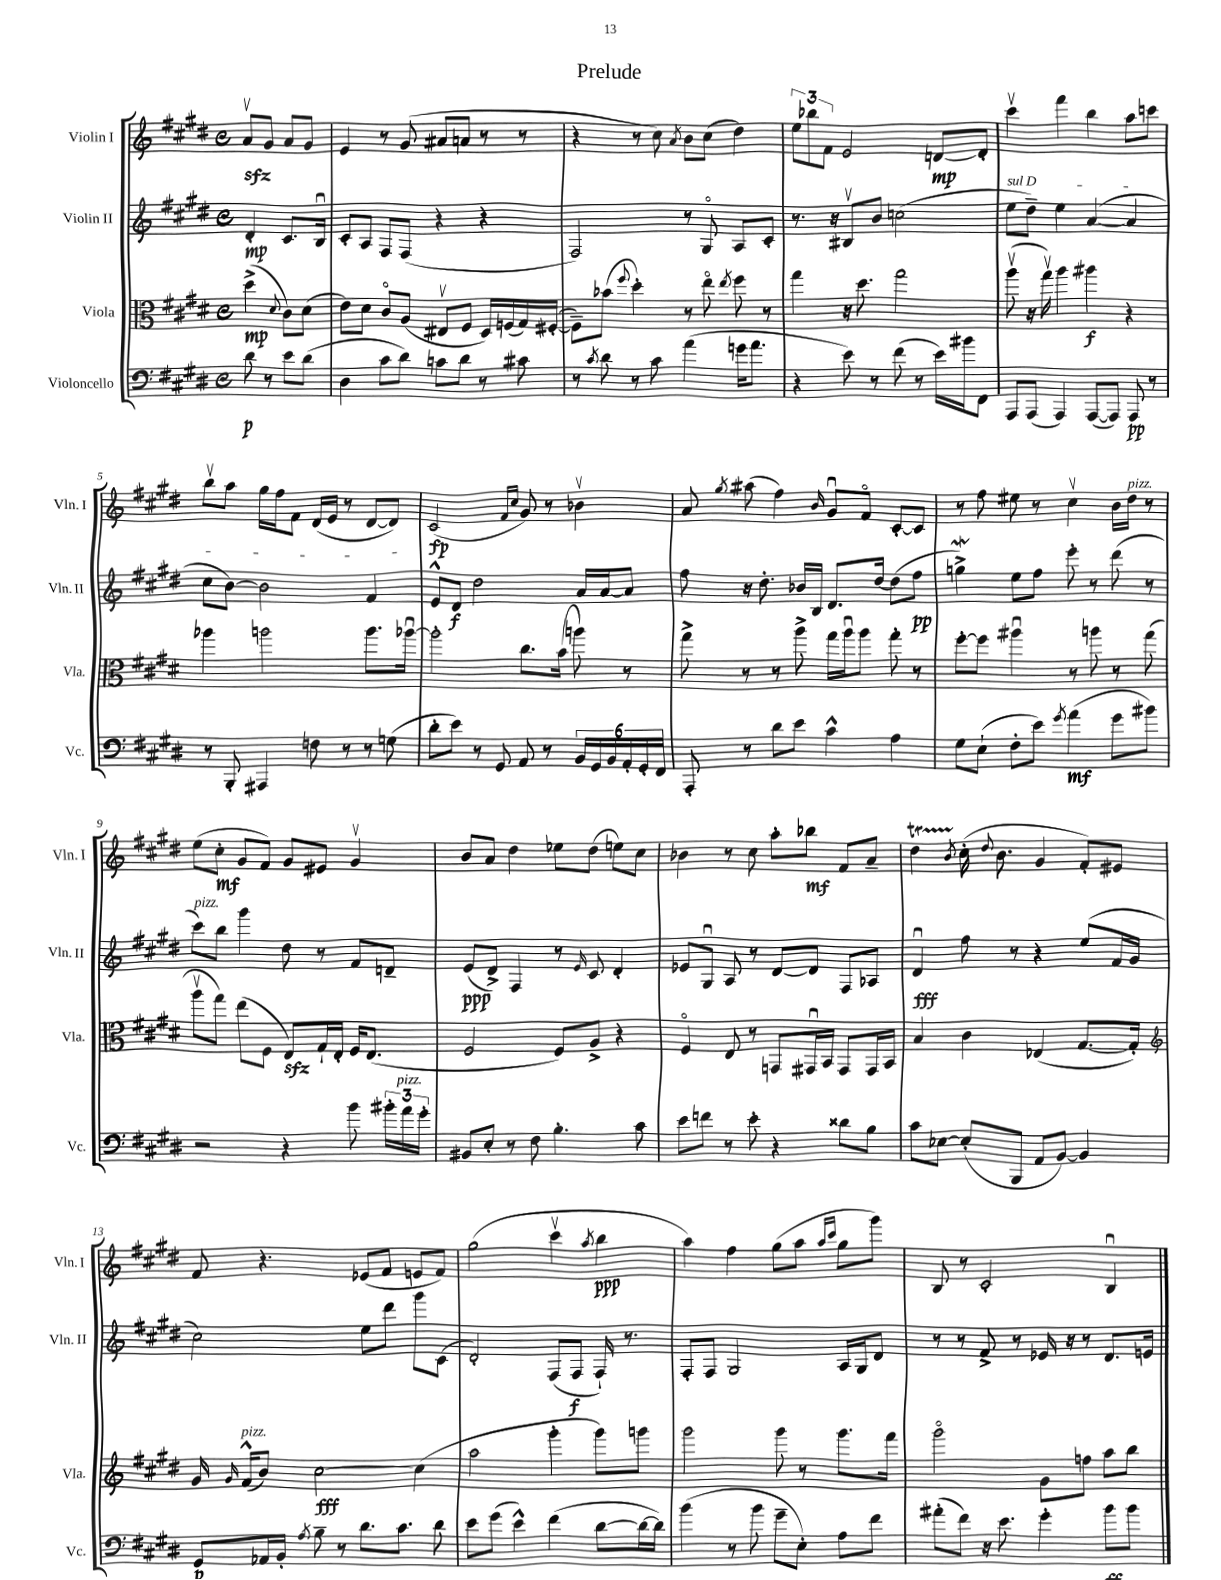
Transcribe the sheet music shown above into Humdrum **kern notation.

**kern	**dynam	**kern	**dynam	**kern	**dynam	**kern	**dynam
*part4	*part4	*part3	*part3	*part2	*part2	*part1	*part1
*staff4	*staff4	*staff3	*staff3	*staff2	*staff2	*staff1	*staff1
*I"Violoncello	*	*I"Viola	*	*I"Violin II	*	*I"Violin I	*
*I'Vc.	*	*I'Vla.	*	*I'Vln. II	*	*I'Vln. I	*
*clefF4	*	*clefC3	*	*clefG2	*	*clefG2	*
*k[f#c#g#d#]	*	*k[f#c#g#d#]	*	*k[f#c#g#d#]	*	*k[f#c#g#d#]	*
*M4/4	*	*M4/4	*	*M4/4	*	*M4/4	*
*met(c)	*	*met(c)	*	*met(c)	*	*met(c)	*
=	=	=	=	=	=	=	=
8d#\	p	(4dd#^\	mp	4d#'/	mp	8azzv/L	.
8r	.	.	.	.	.	8g#/J	.
.	.	8qqd#/	.	.	.	.	.
8e\L	.	8c#\L)	.	8.c#/L	.	8a/L	.
(8d#\J	.	(8d#\J	.	.	.	8g#/J	.
.	.	.	.	16Bu/Jk	.	.	.
=1	=1	=1	=1	=1	=1	=1	=1
4D#\	.	8e\L)	.	8c#'/L	.	4e/	.
.	.	8d#\J	.	8A/J	.	.	.
8c#\L	.	8c#/L	.	8F#/L	.	8r	.
8d#\J)	.	(8A/J	.	(8F#/J	.	(8g#/	.
8cn\L	.	8E#Xv/L	.	4r	.	8a#X/L	.
8d#\J	.	8F#/J	.	.	.	8an/J	.
8r	.	16D#/LL)	.	4r	.	8r	.
.	.	(16Fn/	.	.	.	.	.
8c#X\	.	16G#/)	.	.	.	8r	.
.	.	([16F#X'/JJ	.	.	.	.	.
=2	=2	=2	=2	=2	=2	=2	=2
8r	.	8F#~\L])	.	2F#/)	.	4r	.
8qc#/	.	.	.	.	.	.	.
8d#\	.	(8b-X\J	.	.	.	.	.
.	.	8qqff#/	.	.	.	.	.
8r	.	4dd#'\)	.	.	.	8r	.
8c#\	.	.	.	.	.	8cc#\)	.
.	.	.	.	.	.	8qa/	.
(4a\	.	8r	.	8r	.	8b\L	.
.	.	8ee\	.	8G#/	.	(8cc#\J	.
.	.	8qee/	.	.	.	.	.
16gn\KL	.	8ff#\	.	8A/L	.	4dd#\)	.
8.a\J	.	.	.	.	.	.	.
.	.	8r	.	8c#'/J	.	.	.
=3	=3	=3	=3	=3	=3	=3	=3
4r	.	4gg#\	.	8.r	.	12ee\L	.
.	.	.	.	.	.	12bb-X\	.
.	.	.	.	.	.	12f#\J	.
.	.	.	.	16r	.	.	.
8e\)	.	16r	.	8B#Xv/L	.	2e/	.
.	.	8.dd#\	.	.	.	.	.
8r	.	.	.	8b/J	.	.	.
(8f#\	.	2gg#\	.	(2ccn\	.	.	.
8r	.	.	.	.	.	.	.
16e\LL)	.	.	.	.	.	[8dn/L	mp
16b#X\J	.	.	.	.	.	.	.
8FF#\J	.	.	.	.	.	8d'/J]	.
=4	=4	=4	=4	=4	=4	=4	=4
!	!	!	!	!LO:TX:a:i:t=sul D	!	!	!
8AAA/L	.	(8aav\	.	8ee\L	.	4ccc#v\	.
(8AAA/J	.	16r	.	8dd#~\J)	.	.	.
.	.	16gg#v\)	.	.	.	.	.
4AAA/)	.	4aa\	.	4ee\	.	4fff#\	.
([8AAA/L	.	4aa#X\	f	([4a/	.	4bb\	.
8AAA/J])	.	.	.	.	.	.	.
8AAA/	pp	4r	.	4a/]	.	8aa\L	.
8r	.	.	.	.	.	8cccn\J	.
!!LO:LB:g=z
=5	=5	=5	=5	=5	=5	=5	=5
8r	.	4aa-X\	.	8cc#\L	.	8bbv\L	.
8BBB'/	.	.	.	[8b\J)	.	8aa\J	.
4AAA#X/	.	2aan\	.	2b\]	.	16gg#\LL	.
.	.	.	.	.	.	16ff#\J	.
.	.	.	.	.	.	8f#\J	.
8Fn\	.	.	.	.	.	(16d#/LL	.
.	.	.	.	.	.	16e/JJ	.
8r	.	.	.	.	.	8r	.
8r	.	8.aa\L	.	4f#/	.	[8d#/L	.
(8Gn\	.	.	.	.	.	8d#/J])	.
.	.	[16aa-Xu\Jk	.	.	.	.	.
=6	=6	=6	=6	=6	=6	=6	=6
8d#'\L	.	2aa-'\]	.	8e^^/L	.	(2c#/	fp
8e\J)	.	.	.	8d#/J	f	.	.
8r	.	.	.	2dd#\	.	.	.
8GG#/	.	.	.	.	.	.	.
.	.	.	.	.	.	16qqf#/LL	.
.	.	.	.	.	.	16qqcc#/JJ	.
8AA/	.	8.cc#\L	.	.	.	8g#/)	.
8r	.	.	.	.	.	8r	.
.	.	(16b\Jk	.	.	.	.	.
24BB/LL	.	8aan\)	.	16a/LL	.	4b-Xv\	.
24GG#/	.	.	.	.	.	.	.
.	.	.	.	[16a/J	.	.	.
24BB/	.	.	.	.	.	.	.
24AA'/	.	8r	.	8a/J]	.	.	.
24GG#'/	.	.	.	.	.	.	.
24FF#/JJ	.	.	.	.	.	.	.
=7	=7	=7	=7	=7	=7	=7	=7
8AAA'/	.	8gg#^\	.	8ff#\	.	8a/	.
.	.	.	.	.	.	8qgg#/	.
8r	.	8r	.	16r	.	(8aa#X\	.
.	.	.	.	8.dd#'\	.	.	.
8d#\L	.	8r	.	.	.	4ff#\)	.
8e\J	.	8aa^\	.	16b-X/LL	.	.	.
.	.	.	.	16B/JJ	.	.	.
.	.	.	.	.	.	16qqb/	.
4c#^^\	.	16gg#\LL	.	8.d#/L	.	8g#u/L	.
.	.	16aau\J	.	.	.	.	.
.	.	8aa\J	.	.	.	8f#/J	.
.	.	.	.	[16dd#/Jk	.	.	.
4A\	.	8gg#'\	.	(8dd#\L]	.	[8c#'/L	.
.	.	8r	.	8ff#\J	pp	8c#/J]	.
=8	=8	=8	=8	=8	=8	=8	=8
8G#\L	.	[8ff#'\L	.	4ggnw^\)	.	8r	.
(8E`\J	.	8ff#\J]	.	.	.	8ff#\	.
8F#'\L	.	4aa#Xu\	.	8ee\L	.	8ee#X\	.
8e\J)	.	.	.	8ff#\J	.	8r	.
8qg#/	.	.	.	.	.	.	.
(4a\	mf	8r	.	8eee'\	.	4cc#v\	.
.	.	8aan\	.	8r	.	.	.
8g#\L	.	8r	.	(8ddd#\	.	16b\LL	.
!	!	!	!	!	!	!LO:TX:a:i:t=pizz.	!
.	.	.	.	.	.	16dd#\JJ	.
8b#X\J)	.	(8gg#\	.	8r	.	8r	.
!!LO:LB:g=z
=9	=9	=9	=9	=9	=9	=9	=9
!	!	!	!	!LO:TX:a:i:t=pizz.	!	!	!
2r	.	8aav\L	.	8ccc#\L)	.	(8ee\L	.
.	.	8gg#\J)	.	8bb\J	.	8cc#'\J	mf
.	.	(8ee\L	.	4ggg#\	.	8g#/L	.
.	.	8F#\J	.	.	.	8f#/J)	.
4r	.	8Ezz/L)	.	8dd#\	.	8g#/L	.
.	.	16G#`/L	.	8r	.	8e#X/J	.
.	.	16E'/JJ	.	.	.	.	.
8b\	.	16F#/KL	.	8f#/L	.	4g#v/	.
.	.	(8.E/J	.	.	.	.	.
24b#X'\LL	.	.	.	8dn~/J	.	.	.
!LO:TX:a:i:t=pizz.	!	!	!	!	!	!	!
24a\	.	.	.	.	.	.	.
24g#'\JJ	.	.	.	.	.	.	.
=10	=10	=10	=10	=10	=10	=10	=10
8BB#X/L	.	2F#/	.	(8e/L	ppp	8b/L	.
8E'/J	.	.	.	8d#^/J)	.	8a/J	.
8r	.	.	.	4F#/	.	4dd#\	.
8F#\	.	.	.	.	.	.	.
4.B'\	.	8F#/L)	.	8r	.	8ee-X\L	.
.	.	.	.	16qqe/	.	.	.
.	.	8A^/J	.	8c#/	.	(8dd#\J	.
.	.	4r	.	4d#'/	.	8een\L)	.
8c#\	.	.	.	.	.	8cc#\J	.
=11	=11	=11	=11	=11	=11	=11	=11
8e\L	.	4F#/	.	8e-X/L	.	4b-X\	.
8fn\J	.	.	.	8G#u/J	.	.	.
8r	.	8E/	.	8A/	.	8r	.
8e'\	.	8r	.	8r	.	8cc#\	.
4r	.	8GGn/L	.	[8d#/L	.	8aa'\L	.
.	.	16GG#Xu/L	.	8d#/J]	.	8bb-X\J	mf
.	.	16BB/JJ	.	.	.	.	.
8d##X\L	.	8GG#/L	.	8F#/L	.	8f#/L	.
8B\J	.	16GG#/L	.	8A-X/J	.	8a~/J	.
.	.	16BB/JJ	.	.	.	.	.
=12	=12	=12	=12	=12	=12	=12	=12
8c#\L	.	4B/	.	4d#u/	fff	4dd#t\	.
[8E-X\J	.	.	.	.	.	.	.
.	.	.	.	.	.	8qb/	.
(8E-'/L]	.	4c#\	.	8ff#\	.	(16cc#'\	.
.	.	.	.	.	.	8qqdd#/	.
.	.	.	.	.	.	8.b\	.
8BBB/J	.	.	.	8r	.	.	.
8AA/L	.	(4E-X/	.	4r	.	4g#/	.
[8BB/J)	.	.	.	.	.	.	.
4BB/]	.	[8.G#/L	.	(8ee/L	.	8f#'/L)	.
.	.	.	.	16f#/L	.	8e#X/J	.
.	.	16G#'/Jk])	.	16g#/JJ	.	.	.
!!LO:LB:g=z
=13	=13	=13	=13	=13	=13	=13	=13
*	*	*clefG2	*	*	*	*	*
8GG#/L	p	16g#/	.	2cc#\)	.	8f#/	.
.	.	16qqg#/	.	.	.	.	.
!	!	!LO:TX:a:i:t=pizz.	!	!	!	!	!
.	.	(16f#^^/KL	.	.	.	.	.
16AA-X/L	.	8b/J)	.	.	.	4.r	.
16BB'/JJ	.	.	.	.	.	.	.
8qA/	.	.	.	.	.	.	.
8B~\	.	[2cc#\	fff	.	.	.	.
8r	.	.	.	.	.	.	.
8.d#\L	.	.	.	8ee\L	.	(8e-X/L	.
.	.	.	.	8ddd#\J	.	8f#/J	.
8.c#\J	.	.	.	.	.	.	.
.	.	(4cc#\]	.	8ggg#\L	.	8en/L	.
8d#\	.	.	.	(8c#\J	.	8f#/J)	.
=14	=14	=14	=14	=14	=14	=14	=14
8e\L	.	2aa\	.	2d#'/)	.	(2gg#\	.
(8g#\J	.	.	.	.	.	.	.
4e^^\)	.	.	.	.	.	.	.
(4f#\	.	4ggg#'\	.	(8F#/L	.	4ccc#v\	.
.	.	.	.	8F#/J	f	.	.
.	.	.	.	.	.	8qaa/	.
[8d#\L	.	8ggg#\L)	.	16F#`/)	.	4bb\	ppp
.	.	.	.	8.r	.	.	.
16d#\L_	.	8gggn\J	.	.	.	.	.
16d#\JJ])	.	.	.	.	.	.	.
=15	=15	=15	=15	=15	=15	=15	=15
(4b\	.	2ggg#\	.	8F#'/L	.	4aa\)	.
.	.	.	.	8F#/J	.	.	.
8r	.	.	.	2G#/	.	4ff#\	.
8b\	.	.	.	.	.	.	.
8g#~\L	.	8ggg#\	.	.	.	(8gg#\L	.
8E'\J)	.	8r	.	.	.	8aa\J	.
.	.	.	.	.	.	16qqaa/LL	.
.	.	.	.	.	.	16qqccc#/JJ	.
8A\L	.	8.ggg#\L	.	16A/LL	.	8gg#\L	.
.	.	.	.	16G#/J	.	.	.
8f#\J	.	.	.	8d#/J	.	8ggg#\J)	.
.	.	16fff#\Jk	.	.	.	.	.
=16	=16	=16	=16	=16	=16	=16	=16
(8a#X'\L	.	2ggg#\	.	8r	.	8B/	.
8f#\J)	.	.	.	8r	.	8r	.
16r	.	.	.	8f#^/	.	2c#'/	.
8.e\	.	.	.	.	.	.	.
.	.	.	.	8r	.	.	.
4g#'\	.	8g#\L	.	16e-X/	.	.	.
.	.	.	.	16r	.	.	.
.	.	8ffn\J	.	8r	.	.	.
8b\L	ff	8aa\L	.	8.d#/L	.	4Bu/	.
8b\J	.	8bb\J	.	.	.	.	.
.	.	.	.	16en/Jk	.	.	.
==	==	==	==	==	==	==	==
*-	*-	*-	*-	*-	*-	*-	*-
